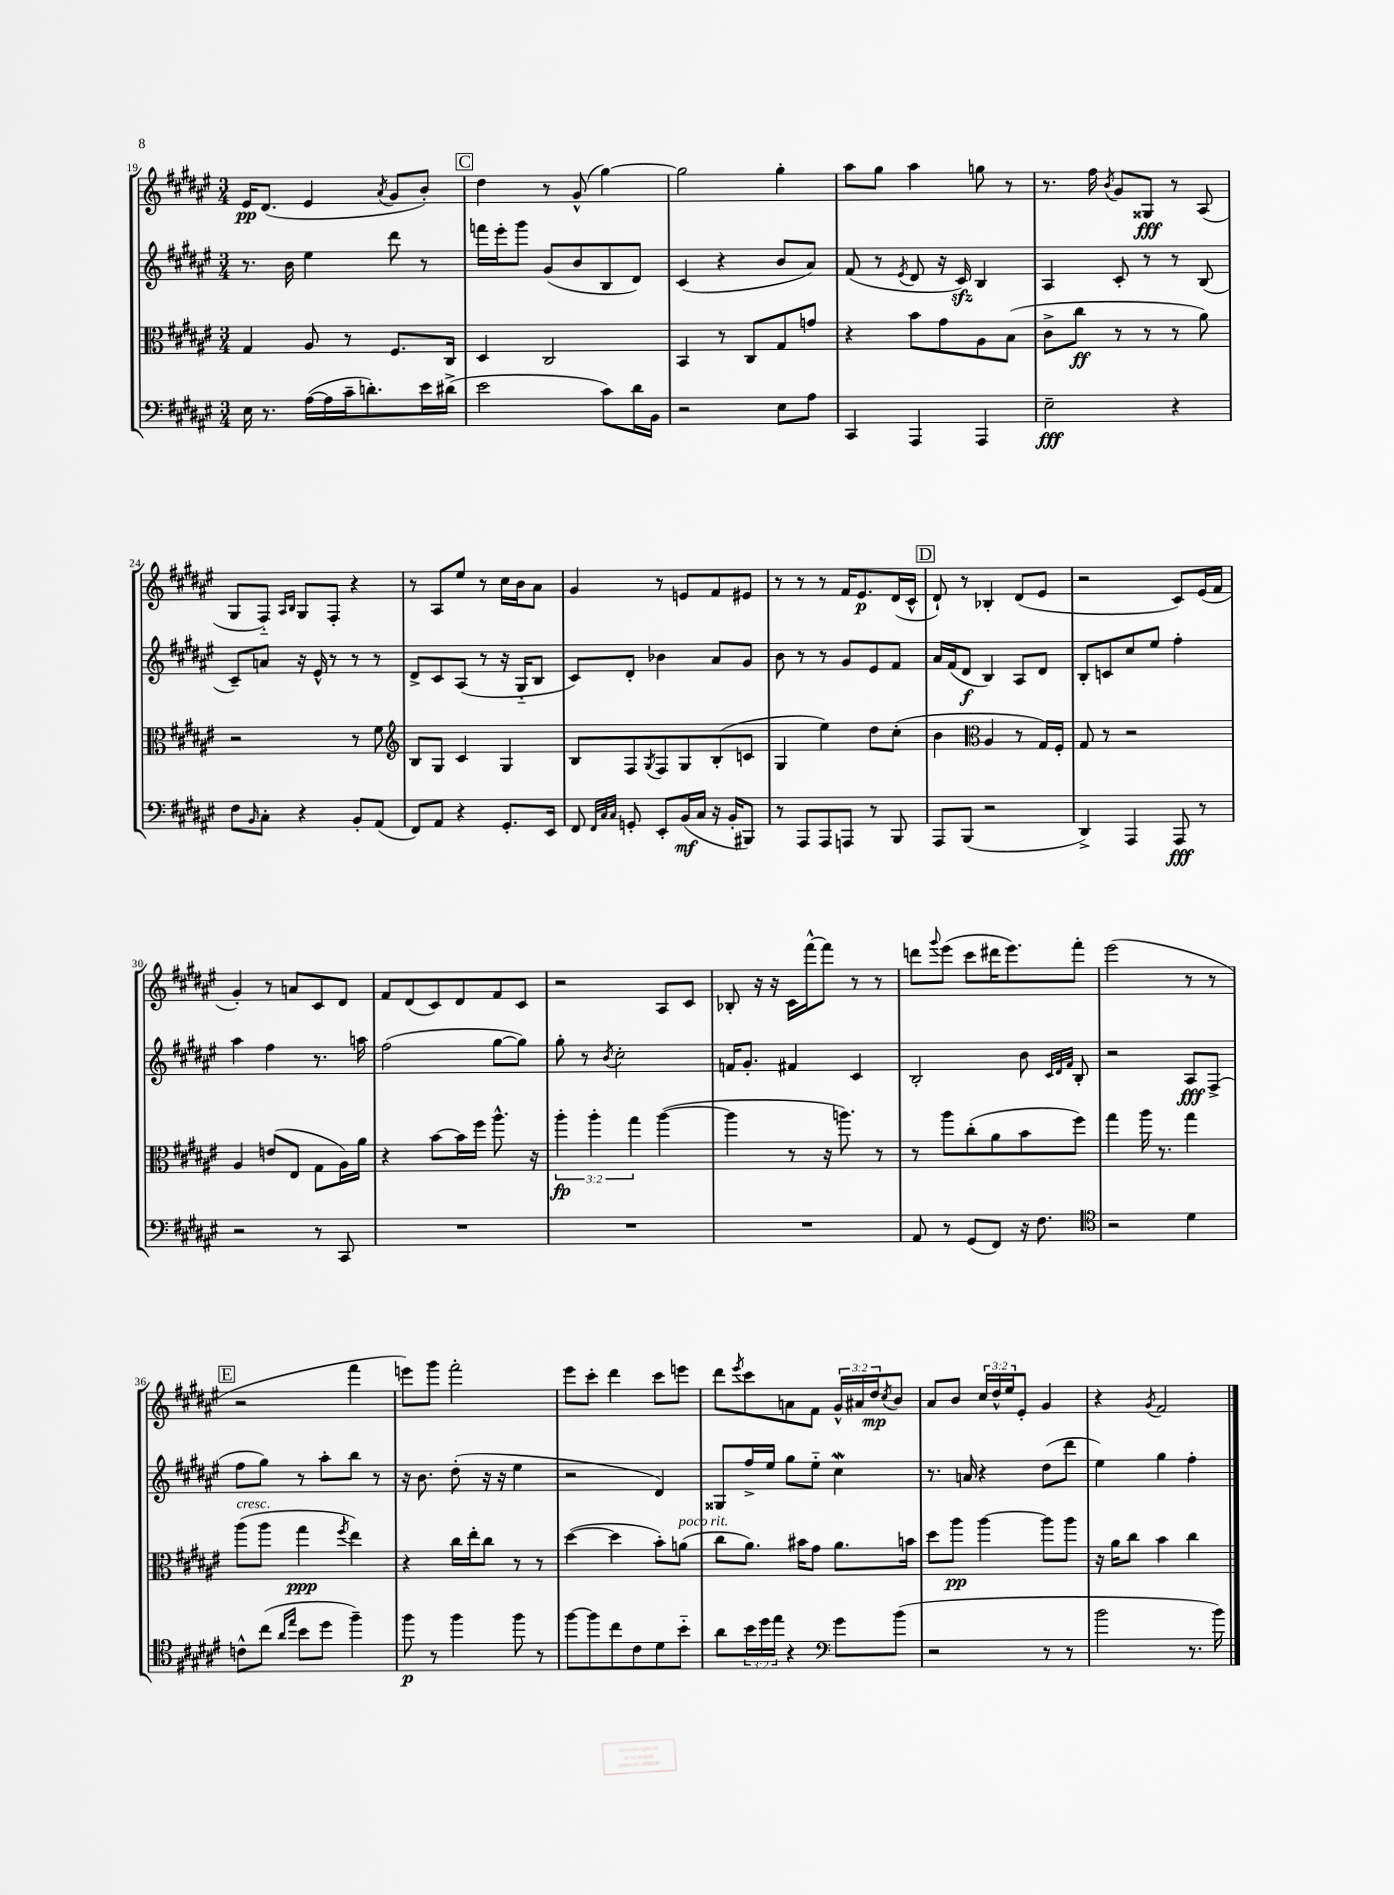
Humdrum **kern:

**kern	**kern	**kern	**kern
*staff4	*staff3	*staff2	*staff1
*clefF4	*clefC3	*clefG2	*clefG2
*k[f#c#g#d#a#e#]	*k[f#c#g#d#a#e#]	*k[f#c#g#d#a#e#]	*k[f#c#g#d#a#e#]
*M3/4	*M3/4	*M3/4	*M3/4
16E#	4G#	8.r	16e#
8.r	.	.	(8.d#
.	.	16b	.
([16A#	8A#	4ee#	4e#
16A#]	.	.	.
16c#~	8r	.	.
8.d')	.	.	.
.	.	.	8qa#
.	8.F#	8ddd#	8g#
16e#	.	8r	8b')
(16d#^	16C#	.	.
=	=	=	=
2e#	4D#	16fff	4dd#
.	.	16eee#'	.
.	.	8ggg#	.
.	2C#	(8g#	8r
.	.	8b	(8g#^^
8c#)	.	8B	[4gg#)
16d#	.	8d#)	.
16BB	.	.	.
=	=	=	=
2r	4BB	(4c#	2gg#]
.	8r	4r	.
.	8C#	.	.
8E#	8G#	8b	4gg#'
8A#	8g	8a#)	.
=	=	=	=
4CC#	4r	(8f#	8aa#
.	.	8r	8gg#
.	.	8qe#	.
4AAA#	8b	8d#	4aa#
.	8g#	16r	.
.	.	16c#)	.
4AAA#	8A#	4B	8gg
.	(8B	.	8r
=	=	=	=
2E#~	8c#^	4A#	8.r
.	8cc#	.	.
.	.	.	16ff#
.	.	.	8qb
.	8r	8c#'	8g#
.	8r	8r	8G##
4r	8r	8r	8r
.	8a#)	(8B	(8A#
=	=	=	=
8F#	2r	8c#~)	8G#
16qqBB	.	.	.
8C#'	.	8a	8F#'~)
.	.	.	16qqA#
.	.	.	16qqB
4r	.	16r	8G#
.	.	16e#^^	.
.	.	8r	8F#'
8BB'	8r	8r	4r
(8AA#	8f#	8r	.
=	=	=	=
*	*clefG2	*	*
8FF#)	8B	8d#^	8r
8AA#	8G#	8c#	8A#
4r	4c#	(8A#	8ee#
.	.	8r	8r
8.GG#'	4G#	16r	16cc#
.	.	16G#'~	16b
.	.	8B	8a#
16EE#	.	.	.
=	=	=	=
8FF#	8B	8c#)	4g#
32qqFF#	.	.	.
32qqC#	.	.	.
32qqC#	.	.	.
8GG'	8F#	8d#'	.
.	8qG#	.	.
8EE#'	8F#	4b-	8r
(16BB	8G#	.	8e
16C#	.	.	.
16r	(8B'	8a#	8f#
16BB'	.	.	.
8BBB#)	8c	8g#	8e#
=	=	=	=
8r	4G#	8b	8r
8AAA#	.	8r	8r
8AAA#	4ee#)	8r	8r
8AAA	.	8g#	16f#
.	.	.	8.e#
8r	8dd#	8e#	.
8BBB	(8cc#'	8f#	(16d#
.	.	.	16c#^^
=	=	=	=
8AAA#	4b	16a#	8d#`)
.	.	(16f#	.
(8BBB	.	8d#	8r
*	*clefC3	*	*
2r	4A#	4B)	4B-'
.	8r	8A#	(8d#
.	16G#)	8d#	8e#
.	16F#'	.	.
=	=	=	=
4DD#^)	8G#	8B'	2r
.	8r	8c	.
4AAA#	2r	8cc#	.
.	.	8ee#	.
8AAA#	.	4ff#'	8c#)
8r	.	.	(16e#
.	.	.	16f#
=	=	=	=
2r	4A#	4aa#	4g#')
.	(8e	4ff#	8r
.	8E#	.	8a
8r	8G#	8.r	8c#
8CC#	16A#)	.	8d#
.	16a#	16aa	.
=	=	=	=
2.r	4r	(2ff#	8f#
.	.	.	(8d#
.	[8b	.	8c#)
.	16b]	.	8d#
.	16ff#	.	.
.	8.aa#^^	[8gg#	8f#
.	.	8gg#])	8c#
.	16r	.	.
=	=	=	=
2.r	6aa#'	8gg#'	2r
.	.	8r	.
.	6aa#'	.	.
.	.	8qb	.
.	.	2cc#'	.
.	6gg#	.	.
.	([4aa#	.	8A#
.	.	.	8c#
=	=	=	=
2.r	4aa#]	16f	8B-'
.	.	8.g#'	.
.	.	.	16r
.	.	.	16r
.	8r	4f#	16c#
.	.	.	[16fff#^^
.	16r	.	8fff#]
.	8.aa)	.	.
.	.	4c#	8r
.	8r	.	8r
=	=	=	=
8AA#	8r	2B'	8ddd
.	.	.	8qqggg#
8r	8aa#	.	(8eee#
(8GG#	(8cc#'	.	8ccc#
8FF#)	8a#	.	16ddd#
.	.	.	8.eee#)
16r	8b	8b	.
8.F#	.	.	.
.	.	32qqc#	.
.	.	32qqd#	.
.	.	32qqf#	.
.	8ff#)	8B'	8fff#'
=	=	=	=
*clefC4	*	*	*
2r	4gg#	2r	(2eee#
.	16aa#	.	.
.	8.r	.	.
4d#	4gg#	8A#	8r
.	.	(8F#^	8r
=	=	=	=
8c^^	(8aa#	8ff#	2r
(8cc#	8aa#	8gg#)	.
16qqa#	.	.	.
16qqee#	.	.	.
8b	4gg#	8r	.
8dd#	.	8aa#'	.
.	8qff#	.	.
4ff#~)	4ee#)	8bb	4fff#
.	.	8r	.
=	=	=	=
8ff#	4r	16r	8eee)
.	.	8.b	.
8r	.	.	8ggg#
4ff#	16cc#	(8dd#'	2fff#'
.	16ee#'	.	.
.	8cc#	16r	.
.	.	16r	.
8ff#	8r	4ee#	.
8r	8r	.	.
=	=	=	=
[8ff#	([4dd#	2r	8eee#
8ff#]	.	.	8ccc#'
8cc#	4dd#]	.	4ddd#
8c#	.	.	.
8d#	8b')	4d#)	8ccc#
8b'~	(8a	.	8eee
=	=	=	=
8a#	8cc#	8G##	8ddd#
.	.	.	8qeee#
24b	8.a#)	16ff#^	8ccc#
24dd#	.	.	.
.	.	16ee#	.
24ee#	.	.	.
4r	.	8gg#	8a
.	16b#	.	.
.	8g#	8ee#'~	8f#
*clefF4	*	*	*
8g#	8.a#	4cc#	24g#^^
.	.	.	24a#
.	.	.	24dd#
.	.	.	8qcc#
(8b	.	.	8b
.	16b	.	.
=	=	=	=
2r	8dd#	8.r	8a#
.	8aa#	.	8b
.	.	16a	.
.	[4aa#	4r	24cc#
.	.	.	24dd#^^
.	.	.	24ee#
.	.	.	8e#'
8r	8aa#]	(8dd#	4g#
8r	8aa#	8ddd#	.
=	=	=	=
2b	16r	4ee#)	4r
.	16a#	.	.
.	8cc#	.	.
.	.	.	8qg#
.	4b	4gg#	2f#
8.r	4cc#	4ff#'	.
16b)	.	.	.
==	==	==	==
*-	*-	*-	*-
